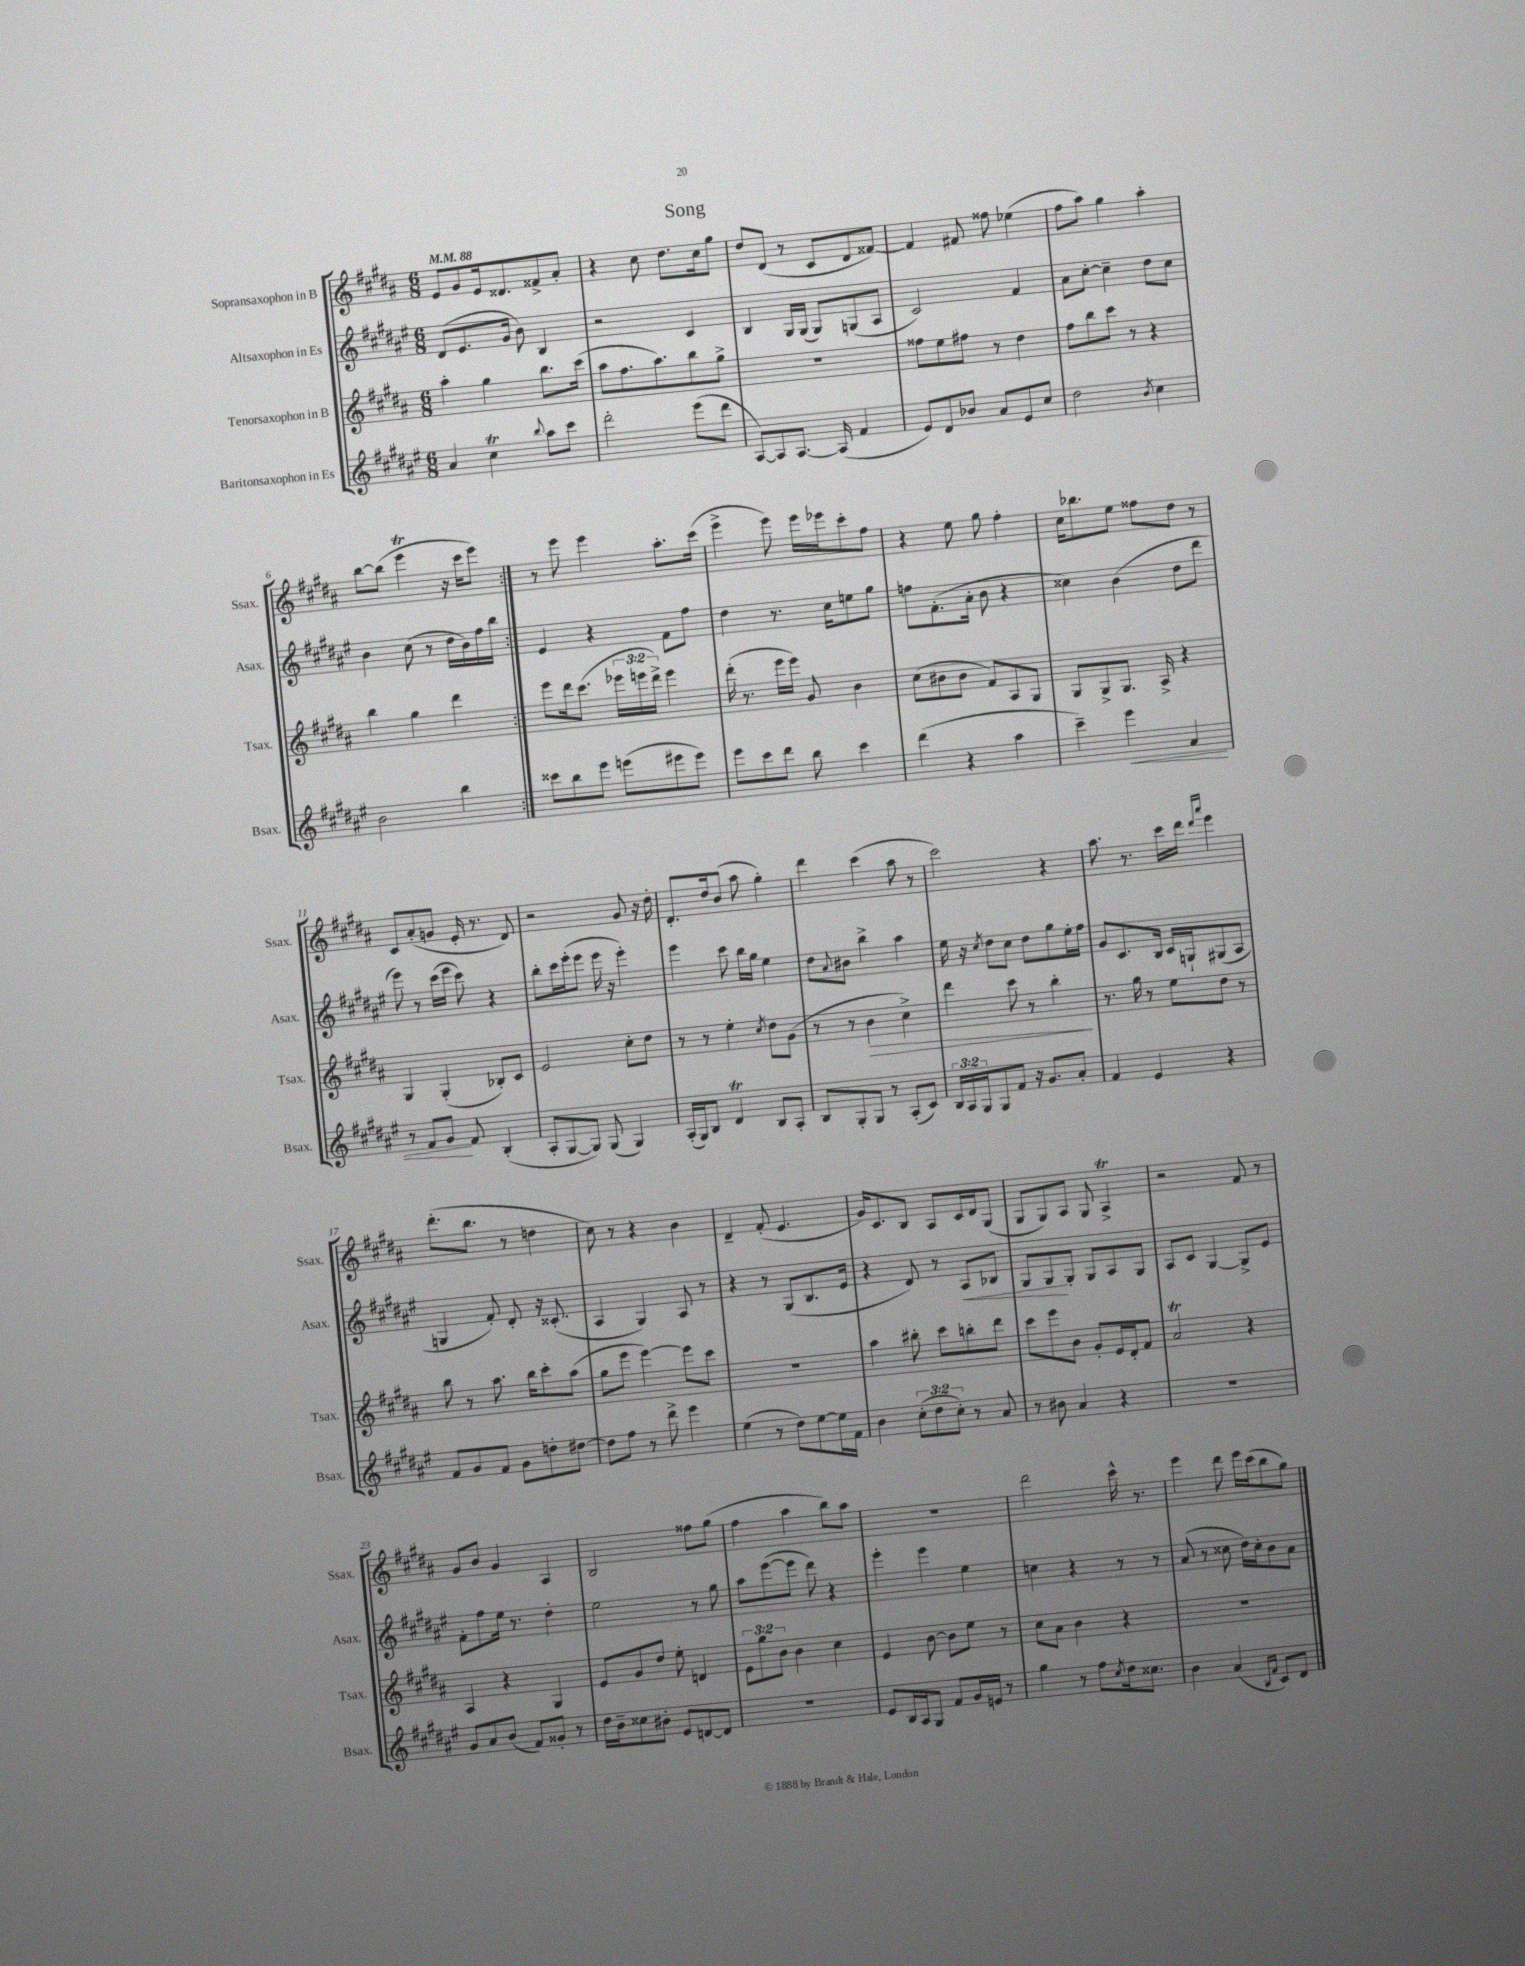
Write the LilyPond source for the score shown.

\header { title = "Song" }
<<
\new StaffGroup <<
\new Staff = "s0" \with { instrumentName = "Sopransaxophon in B" shortInstrumentName = "Ssax." } {
    \clef treble \key b \major \numericTimeSignature \time 6/8 \tempo 4 = 88
    \repeat volta 2 { e'8 gis'8 e'16 disis'8. fisis'8-> ais'8-. |
    r4 cis''8 dis''8. cis''16 gis''8 |
    dis''8 dis'8( r8 cis'8 dis'8 fisis'8~) |
    fisis'4 fis'8 fisis''8 ees''4( |
    fis''8 ais''8) gis''4 ais''4-. |
    b''8~ b''8( e'''4\trill r16 cis'''16 e'''8) | }
    r8 e'''8 e'''4 ais''8.-. cis'''16( |
    e'''4-> e'''8) e'''16 ees'''16 cis'''8-. fis''8 |
    r4 e''8 gis''8 fis''4-. |
    cis''16 bes''8. e''8 fisis''8 dis''8 r8 |
    cis'8 ais'8-.( g'8 e'16-. r8. dis'8) |
    r2 gis'8 r16 dis''16-. |
    dis'8.-. dis''16 b'8( ais''8 gis''4-.) |
    dis'''4 cis'''4( ais''8 r8 |
    cis'''2) r4 |
    ais''8. r8. cis'''16 dis'''16 \grace { dis'''16 ais'''16 } e'''4 |
    dis'''8.-.( b''8. r8 d''4 |
    cis''8) r8 r4 b'4 |
    dis'4-- fis'8-.( e'4. |
    gis'16) cis'8. b8 ais8 cis'16 dis'16 gis8( |
    gis8 gis8) ais8 gis8 ais4->\trill |
    r2 fis'8 r8 |
    gis'8 b'8 gis'4 ais4 |
    b2 fisis''8 gis''8( |
    fis''4 ais''4 b''8) ais''8 |
    R2. |
    dis'''2 cis'''16-^ r8. |
    e'''4 dis'''8 e'''16 cis'''16( b''8 gis''8) \bar "|." |
}
\new Staff = "s1" \with { instrumentName = "Altsaxophon in Es" shortInstrumentName = "Asax." } {
    \clef treble \key fis \major \numericTimeSignature \time 6/8
    \repeat volta 2 { dis'8( eis'8. gis'16 b'8) b4 |
    r2 cis'4 |
    b4 gis16 gis16( gis8) g8( ais8 |
    cis'2) fis'4 |
    ais'8 cis''8~-. cis''4-- dis''8 cis''8 |
    b'4 cis''8( r8 dis''16 b'16) fis''16 b''16 | }
    eis'4 r4 fis'8 fis''8 |
    dis''4 r8. cis''16 e''8 gis''8 |
    f''8 fis'8.-.( ais'16-. b'8 r4 |
    cisis''4) b'4( dis''8 dis'''8 |
    eis'''8) r8 cis'''16( eis'''16 cis'''8) r4 |
    b''8-. cis'''16 eis'''16-.( eis'''8 eis'''16 r16 eis'''4-.) |
    eis'''4 cis'''8 b''16 gis''16 eis''4 |
    dis''8 \appoggiatura { ais'8 } bis'8 b''4-> ais''4 |
    eis''16 r16 \acciaccatura { cis''8 } dis''8 cis''8 dis''8 gis''8 eis''16-. fis''16 |
    gis'8 cis'8. b16 cis'16 g16-! gis8( ais8 |
    g4 fis'8-.) dis'8-. r16 cisis'8.-.( |
    ais4 gis4) ais8 r8 |
    r4 r8 gis8( b8. eis'16 |
    r4 dis'8) r8 ais8\< bes8 |
    gis8 gis8\! gis8-. gis8 ais8 gis8 |
    ais8 cis'8 gis4~ gis8-> eis'8 |
    fis'8-. fis''8 eis''16 r8. dis''4-. |
    eis''2 r8 gis''8 |
    ais''8 eis'''8~( eis'''8 dis'''8) r4 |
    eis'''4-. eis'''4 eis''4 |
    c''4 r4 r8 r8 |
    ais'8( r8 cisis''8 dis''16) cisis''16-. b'8 ais'8 \bar "|." |
}
\new Staff = "s2" \with { instrumentName = "Tenorsaxophon in B" shortInstrumentName = "Tsax." } {
    \clef treble \key b \major \numericTimeSignature \time 6/8 \override Staff.TupletNumber.text = #tuplet-number::calc-fraction-text
    \repeat volta 2 { ais''4-. gis''4 b''8. cis'''16( |
    ais''8 fis''8. ais''8.) b''8 gis''8-> |
    R2. |
    fisis''8 e''8 fis''8 r8 dis''4 |
    fis''8 b''8 cis'''8 r8 r4 |
    b''4 gis''4 dis'''4 | }
    e'''8 dis'''16 cis'''8.( \tuplet 3/2 { ees'''16 e'''16 dis'''16->) } e'''4 |
    dis'''16-.( r8. e'''16 e'''16) gis'8 b'4 |
    cis''8( bis'8 bis'8 fis'8) ais8 gis8 |
    gis8 gis8-> gis8. ais16-> r4 |
    gis4 gis4-.( bes8-.) cis'8 |
    e'2 cis''8-. dis''8 |
    r8 r8 e''4-. \acciaccatura { cis''8 } dis''8 gis'8( |
    r8 r8 b'4\> cis''4->) |
    dis'''4 cis'''8 r8 b''4-.\! |
    r8. gis''16 r8 e''8 dis''8 r8 |
    b''8 r8 ais''8. b''16 cis'''8-. ais''8( |
    gis''8 e'''8 e'''4~) e'''8 cis'''8 |
    r2. |
    ais''4 bis''8-. cis'''8 b''8-. dis'''8 |
    cis'''8 e'''8 b'8 gis'8-. e'16 dis'16-. fis'8 |
    ais'2\trill r4 |
    ais4 r4 gis4 |
    e'8 gis'8 dis''8 e''8-. d'4 |
    \tuplet 3/2 { e'8 gis''8 b'8 } b'4 cis''4 |
    e'4 b'8~ b'8 e''8 r8 |
    cis''8 ais'8 b'4 r4 |
    R2. \bar "|." |
}
\new Staff = "s3" \with { instrumentName = "Baritonsaxophon in Es" shortInstrumentName = "Bsax." } {
    \clef treble \key fis \major \numericTimeSignature \time 6/8 \override Staff.TupletNumber.text = #tuplet-number::calc-fraction-text
    \repeat volta 2 { ais'4 cis''4\trill \appoggiatura { b''8 } ais''8 cis'''8 |
    dis'''2-. eis'''8( dis'''8 |
    ais8~) ais8 ais8.~ ais16( fis'4 |
    eis'8) dis'8 bes'8 ais'8 eis'8 cis''8 |
    dis''2 \acciaccatura { b'8 } cis''4 |
    b'2 b''4 | }
    cisis'''8 b''8 eis'''8 e'''8( eis'''8 eis'''8) |
    eis'''8 cis'''8 dis'''8 b''8 cis'''4 |
    dis'''4( r4 ais''4 |
    cis'''4--) eis'''4\< ais'4 |
    r8 fis'8 gis'8\! fis'8 b4-.( |
    ais8-. gis8~ gis8) gis8( gis4) |
    ais16-.( gis16) b8 dis'4\trill b8 ais8-. |
    b8 gis8-. gis8 r8 ais8-.( cis'8) |
    \tuplet 3/2 { b16 ais16 gis16 } gis8 fis'8 r16 gis'8. ais'8-. |
    fis'4 eis'4 r4 |
    fis'8 gis'8 fis'8 gis'8 d''8-. dis''8~ |
    dis''8 fis''8 r8 dis'''8-> eis'''4 |
    eis''4( r8 dis''8) eis''8~ eis''16 fis'16 |
    b'4 \tuplet 3/2 { cis''8-.( dis''8 cis''8-.) } r8 ais'8 |
    r8 bis'8 ais'4 r4 |
    R2. |
    gis'8 ais'8 b'8( fis'8) gisis'8-. r8 |
    dis''16 b'16-- cisis''8 bis'8-. eis'8 d'8~ d'8 |
    R2. |
    eis'8 b16 ais16 gis8 fis'8 gis'16 e'16 r8 |
    gis''4 r8 fis''8 \acciaccatura { cis''8 } dis''16 cisis''8. |
    b'4 ais'4( \grace { b16 fis'16 } cis'8) dis'8 \bar "|." |
}
>>
>>
